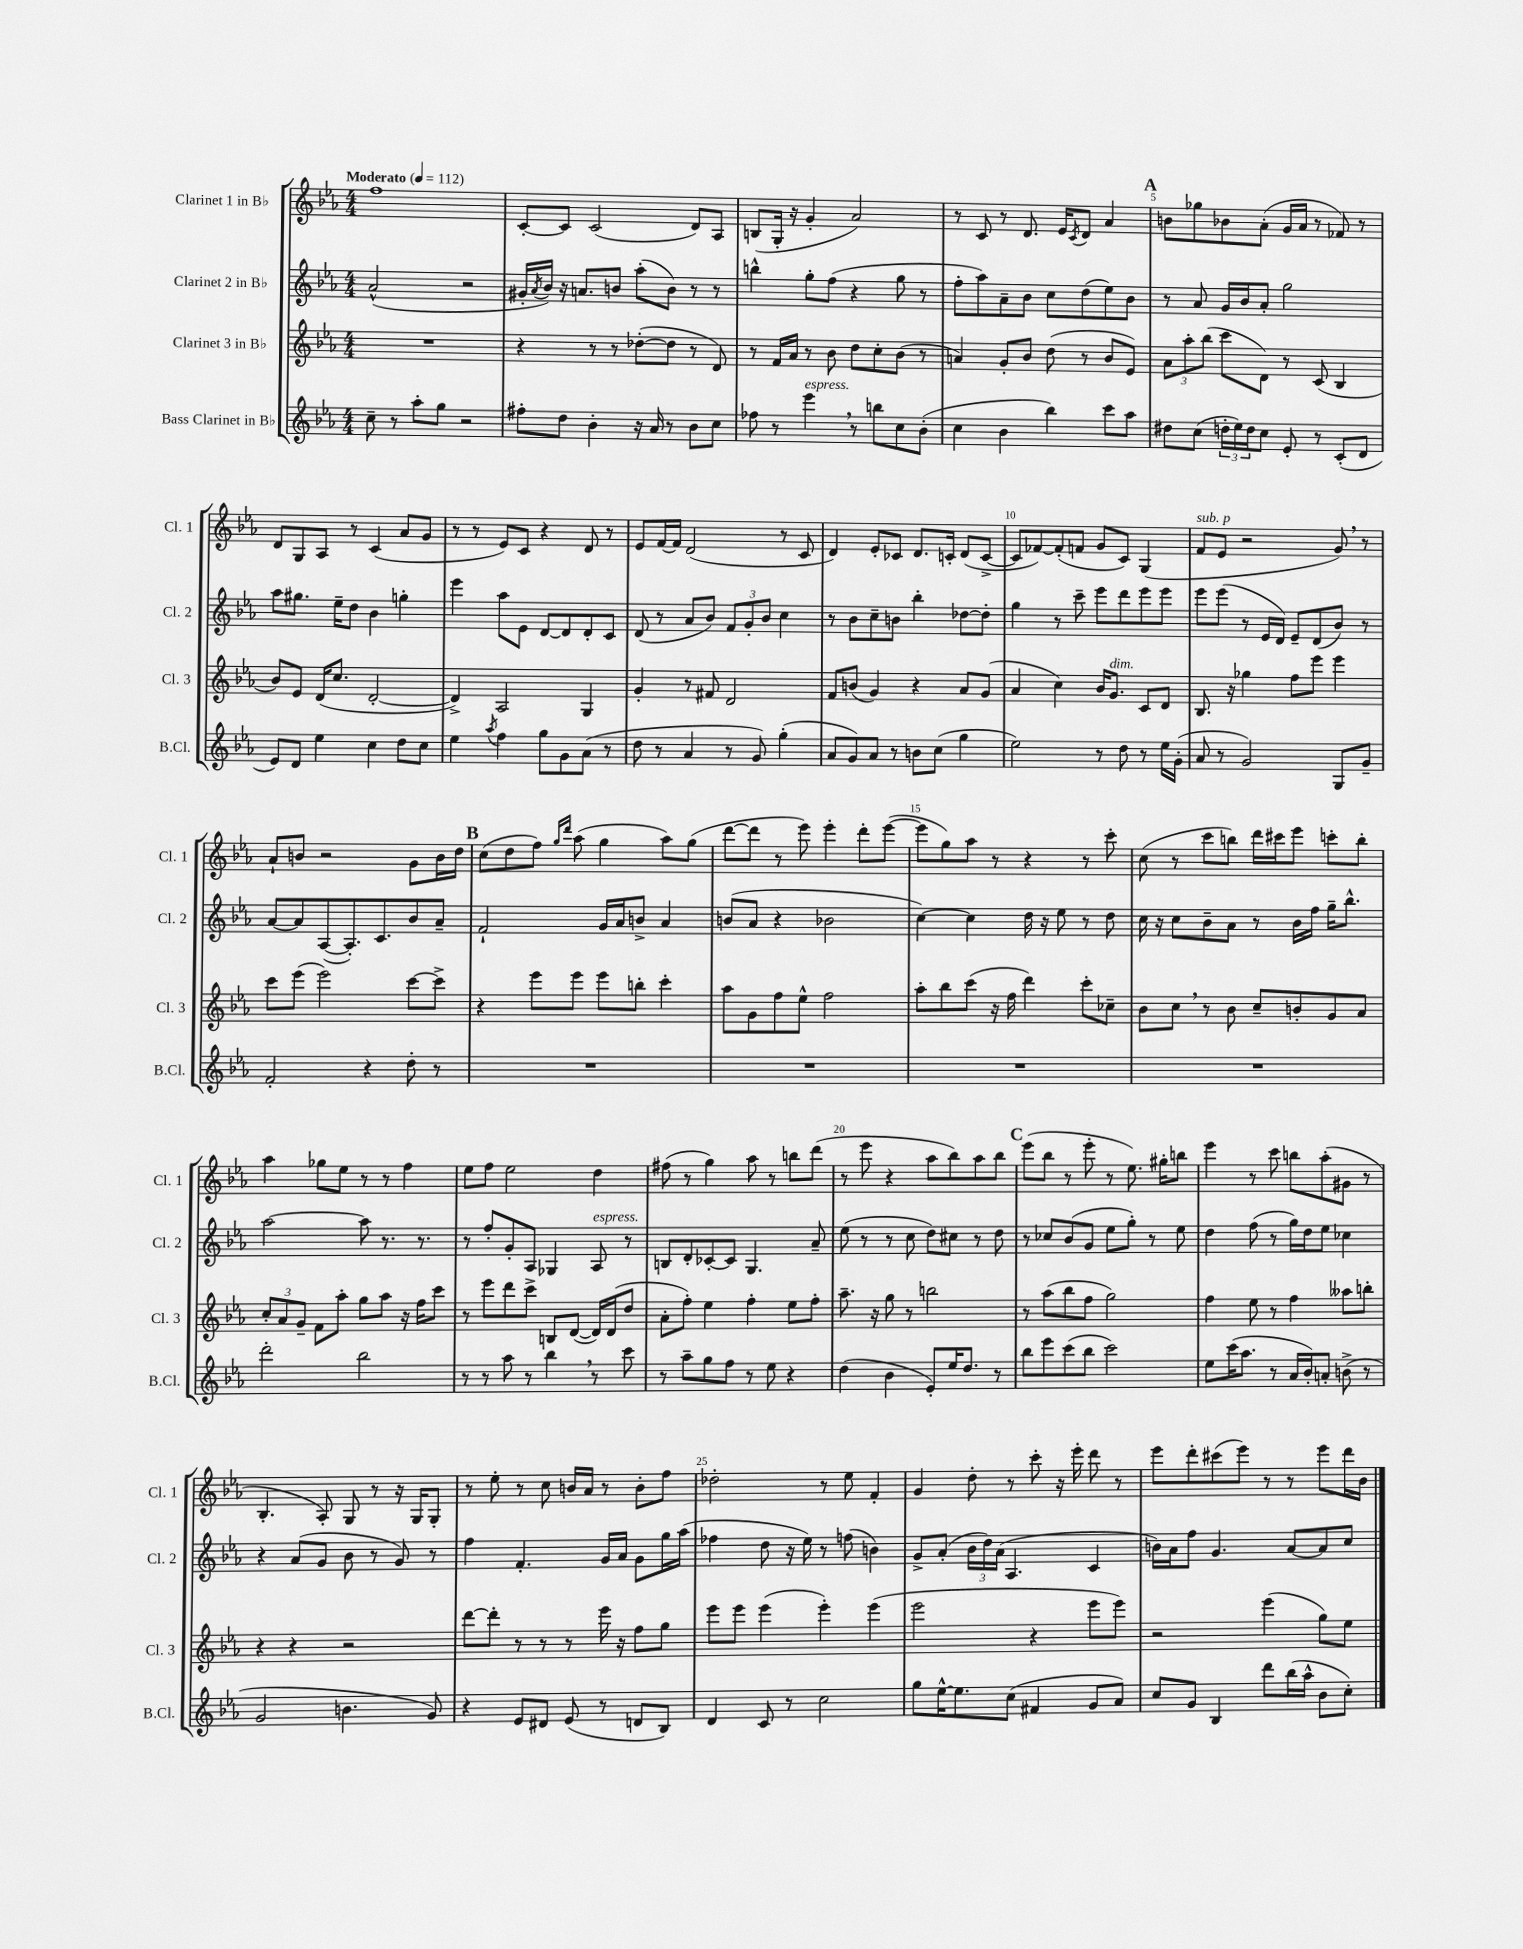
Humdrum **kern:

**kern	**kern	**kern	**kern
*staff4	*staff3	*staff2	*staff1
*clefG2	*clefG2	*clefG2	*clefG2
*k[b-e-a-]	*k[b-e-a-]	*k[b-e-a-]	*k[b-e-a-]
*M4/4	*M4/4	*M4/4	*M4/4
*MM112	*MM112	*MM112	*MM112
8cc~\	1r	(2a-^^/	1ff
8r	.	.	.
8aa-'\L	.	.	.
8gg\J	.	.	.
2r	.	2r	.
=	=	=	=
8ff#'\L	4r	16g#'/LL	[8c'/L
.	.	8qa-/	.
.	.	16b-/JJ)	.
8dd\J	.	16r	8c/]J
.	.	8.a/L	.
4b-'\	8r	.	(2c/
.	8r	8b/J	.
16r	([8dd-'\L	(8aa-'\L	.
16a-/	.	.	.
8r	8dd-\]J	8b\J)	.
8b-\L	8r	8r	8d/L)
8cc\J	8d/)	8r	8A-/J
=	=	=	=
8ff-\	8r	4bb^^\	(8B/L
8r	16f/LL	.	16G'/Jk
.	16a-/JJ	.	16r
4eee-\	8r	8gg'\L	4g'/
.	8b-\	(8ff\J	.
8r	8dd\L	4r	2a-/)
8bb\L	8cc'\	.	.
8cc\	(8b-\J	8gg\	.
(8b-'\J	8r	8r	.
=	=	=	=
4cc\	4a/)	8ff'\L	8r
.	.	8aa-\)	8c/
4b-\	8g'/L	8a-~\	8r
.	8b-/J	8b-\J	8.d/
4bb-\)	(8dd\	8cc\L	.
.	.	.	16e-/LK
.	.	.	8qc/
.	8r	(8dd\	8d/J
8ccc\L	8b-/L	8ee-\)	4a-/
8aa-\J	8e-/J)	8b-\J	.
=	=	=	=
8dd#\L	12a-\L	8r	8b\L
.	12aa-'\	.	.
(8cc\J	.	8a-/	8gg-\
.	(12bb-\J	.	.
24dd'\LL	8ccc\L	16g/LL	8b-\
24ee-\)	.	.	.
.	.	16b-/J	.
24dd\J	.	.	.
8cc\J	8d\J)	8a-'/J	(8a-'\J
8e-'/	8r	2gg\	16g/LL
.	.	.	16a-/JJ
8r	(8c/	.	8r
(8c'/L	4B-/	.	8f-/)
8d/J	.	.	8r
=	=	=	=
8e-/L)	8b-/L)	8aa-\L	8d/L
8d/J	8e-/J	8.gg#\J	8G/
4ee-\	(16d/LK	.	8A-/J
.	8.cc/J	16ee-~\LK	.
.	.	8dd\J	8r
4cc\	[2d'/	4b-\	(4c/
8dd\L	.	4gg'\	8a-/L
8cc\J	.	.	8g/J
=	=	=	=
4ee-\	4d^/])	4eee-\	8r
.	.	.	8r
8qaa-/	.	.	.
4ff\	2A-/	8aa-\L	8e-/L)
.	.	8e-\J	8c/J
8gg\L	.	[8d/L	4r
8g\	.	8d/]	.
(8a-\J	4G/	8d'/	8d/
8r	.	8c/J	8r
=	=	=	=
8dd\	4g'/	(8d/	8e-/L
8r	.	8r	[16f/L
.	.	.	16f/]JJ
4a-/	8r	8a-/L	(2d/
.	8f#/	8b-/J)	.
8r	2d/	12f/L	.
.	.	12g'/	.
8g/)	.	.	.
.	.	12b-/J	.
(4gg'\	.	4cc\	8r
.	.	.	8c/
=	=	=	=
8a-/L	8f/L	8r	4d/)
8g/)	(8b/J	8b-\L	.
8a-/J	4g/)	8cc~\	8e-'/L
8r	.	8b\J	8c-/J
8b\L	4r	4bb-'\	8.d/L
(8cc\J	.	.	.
.	.	.	16c'/Jk
4gg\	8a-/L	[8dd-\L	(8d/L
.	(8g/J	8dd-'\]J	[8c^/J
=	=	=	=
2ee-\)	4a-/	4gg\	8c/]L
.	.	.	[8f-/)
.	4cc\)	8r	(8f-'/]
.	.	8ccc~\	8f/J
8r	16b-/LK	8eee-\L	8g/L
.	8.g/J	.	.
8dd\	.	8ddd\	8c/J)
8r	8c/L	8eee-\	(4G/
16ee-\LL	8d/J	8eee-\J	.
(16g'\JJ	.	.	.
=	=	=	=
8a-/	8.B-/	8eee-\L	8f/L
8r	.	(8eee-\J	8e-/J
.	16r	.	.
2g/)	4gg-\	8r	2r
.	.	16e-/LL	.
.	.	16d/JJ)	.
.	8ff\L	8e-~/L	.
.	8eee-\J	(8d/	.
8G/L	4eee-\	8b-/J)	8g/)
8g~/J	.	8r	8r
=	=	=	=
2f'/	8ccc\L	[8a-/L	8a-`/L
.	(8eee-\J	8a-/]	8b/J
.	2eee-\)	([8A-/	2r
.	.	8.A-'/])	.
4r	.	.	.
.	.	8.c/	.
8dd'\	[8ccc\L	8b-/	8g\L
8r	8ccc^\]J	8a-~/J	16b\L
.	.	.	16dd\JJ
=	=	=	=
1r	4r	2f`/	(8cc\L
.	.	.	8dd\
.	8eee-\L	.	8ff\J)
.	.	.	16qqgg/LL
.	.	.	16qqddd/JJ
.	8eee-\J	.	(8aa-\
.	8eee-\L	16g/LL	4gg\
.	.	16a-/J	.
.	8bb'\J	8b^/J	.
.	4ccc'\	4a-/	8aa-\L)
.	.	.	(8gg\J
=	=	=	=
1r	8aa-\L	(8b/L	[8ddd\L
.	8g\	8a-/J	8ddd\]J
.	8ff\	4r	8r
.	8ee-^^\J	.	8eee-\)
.	2ff\	2b-\	4eee-'\
.	.	.	8ddd'\L
.	.	.	([8eee-\J
=	=	=	=
1r	8aa-'\L	[4cc\)	8eee-\]L
.	8bb-\	.	8gg\)
.	(8ccc\J	4cc\]	8aa-\J
.	16r	.	8r
.	16ff\	.	.
.	4ddd\)	16dd\	4r
.	.	16r	.
.	.	8ee-\	.
.	8ccc'\L	8r	8r
.	8cc-~\J	8dd\	8ccc'\
=	=	=	=
1r	8b-\L	16cc\	(8cc\
.	.	16r	.
.	8cc\J	8cc\L	8r
.	8r	8b-~\	8ccc\L
.	8b-\	8a-\J	8bb\J)
.	8cc~/L	8r	16ddd\LL
.	.	.	16ccc#\J
.	8b'/	16b-\LL	8eee-\J
.	.	16ff\JJ	.
.	8g/	16gg~\LK	8ccc'\L
.	.	8.bb-^^\J	.
.	8a-/J	.	8bb'\J
=	=	=	=
2ddd'\	12cc'/L	[2aa-\	4aa-\
.	12a-/	.	.
.	12g~/J	.	.
.	8f\L	.	8gg-\L
.	8aa-'\J	.	8ee-\J
2bb-\	8gg\L	8aa-\]	8r
.	8aa-\J	8.r	8r
.	16r	.	4ff\
.	16ff\LK	8.r	.
.	8ccc\J	.	.
=	=	=	=
8r	8r	8r	8ee-\L
8r	8eee-\L	8ff'/L	8ff\J
8aa-\	8ddd\	8g'/	2ee-\
8r	8ccc^\J	8A-/J	.
4bb-\	8B/L	4G-/	.
.	([8d/J	.	.
8r	16d/]LL)	8A-/	4dd\
.	(16d/J	.	.
8ccc\	8dd/J	8r	.
=	=	=	=
8r	8a-'\L	8B/L	(8ff#\
8aa-~\L	8ff'\J)	8d'/	8r
8gg\	4ee-\	[8c-'/	4gg\)
8ff\J	.	8c-/]J	.
8r	4ff'\	4.G/	8aa-\
8ee-\	.	.	8r
4r	8ee-\L	.	8bb\L
.	8ff'\J	8a-~/	(8ddd\J
=	=	=	=
(4dd\	8.aa-~\	(8ee-\	8r
.	.	8r	8eee-\
.	16r	.	.
4b-\	8gg\	8r	4r
.	8r	8cc\	.
8e-'/L)	2bb\	8dd\L)	8aa-\L
16ee-/K	.	8cc#\J	8bb-\)
8.dd/J	.	.	.
.	.	8r	8aa-\
8r	.	8dd\	8bb-\J
=	=	=	=
8bb-\L	8r	8r	(8eee-\L
8eee-\	(8aa-\L	8cc-/L	8bb-\J
(8ccc\	8bb-\	(8b-/	8r
8bb-\J	8ff\J	8g/J	8eee-'\
2ccc\)	2gg\)	8ee-\L	8r
.	.	8gg'\J)	8.ee-\)
.	.	8r	.
.	.	.	16gg#'\LK
.	.	8ee-\	8bb\J
=	=	=	=
8ee-\L	4ff\	4dd\	4eee-\
(16ccc\K	.	.	.
8.aa-\J	.	.	.
.	8ee-\	(8ff\	8r
8r	8r	8r	8ccc\
16a-/LL	4ff\	16gg\LL)	8bb\L
16b-'/J)	.	16dd\J	.
8a'/J	.	8ee-\J	(8aa-'\
(8b^\	8aa--\L	4cc-\	8g#\J
8r	8bb'\J	.	8r
=	=	=	=
2g/	4r	4r	4.B-'/
.	4r	(8a-/L	.
.	.	8g/J	8A-'/)
4.b\	2r	8b-\	8G/
.	.	8r	8r
.	.	8g/)	16r
.	.	.	16G/LK
8g/)	.	8r	8G'/J
=	=	=	=
4r	[8ddd\L	4ff\	8r
.	8ddd'\]J	.	8ee-'\
8e-/L	8r	4.f'/	8r
8d#/J	8r	.	8cc\
(8e-/	8r	.	16b/LL
.	.	.	16a-/JJ
8r	16eee-\	16g/LL	8r
.	16r	16a-/JJ	.
8d/L	8ff\L	8g\L	8b'\L
8B-/J)	8gg\J	16gg\L	8ff\J
.	.	(16aa-\JJ	.
=	=	=	=
4d/	8eee-\L	4ff-\	2dd-'\
.	8eee-\J	.	.
8c/	(4eee-\	8dd\	.
8r	.	16r	.
.	.	16ee-\)	.
2cc\	4eee-'\)	8r	8r
.	.	(8ff\	8ee-\
.	(4eee-\	4b\)	4f'/
=	=	=	=
8gg\L	2eee-\	8g^/L	4g/
[16ee-^^\K	.	(8a-'/J	.
8.ee-\]	.	.	.
.	.	24b-\LL	8dd'\
.	.	24dd\)	.
.	.	(24a-\JJ	.
(8cc\J	.	4.A-/	8r
4f#/	4r	.	8ccc'\
.	.	.	16r
.	.	.	16eee-'\
8g/L	8eee-\L	4c/	8ddd\
8a-/J)	8eee-\J)	.	8r
=	=	=	=
8cc/L	2r	16b\LL)	8eee-\L
.	.	16a-\J	.
8g/J	.	8ff\J	8ddd'\
4B-/	.	4.g/	(8ccc#\
.	.	.	8eee-\J)
8ddd\L	(4eee-\	.	8r
(16bb-\L	.	[8a-/L	8r
16aa-^^\JJ	.	.	.
8b-\L	8gg\L)	8a-/]	8eee-\L
8cc'\J)	8ee-\J	8cc/J	16ddd\L
.	.	.	16b-\JJ
==	==	==	==
*-	*-	*-	*-
